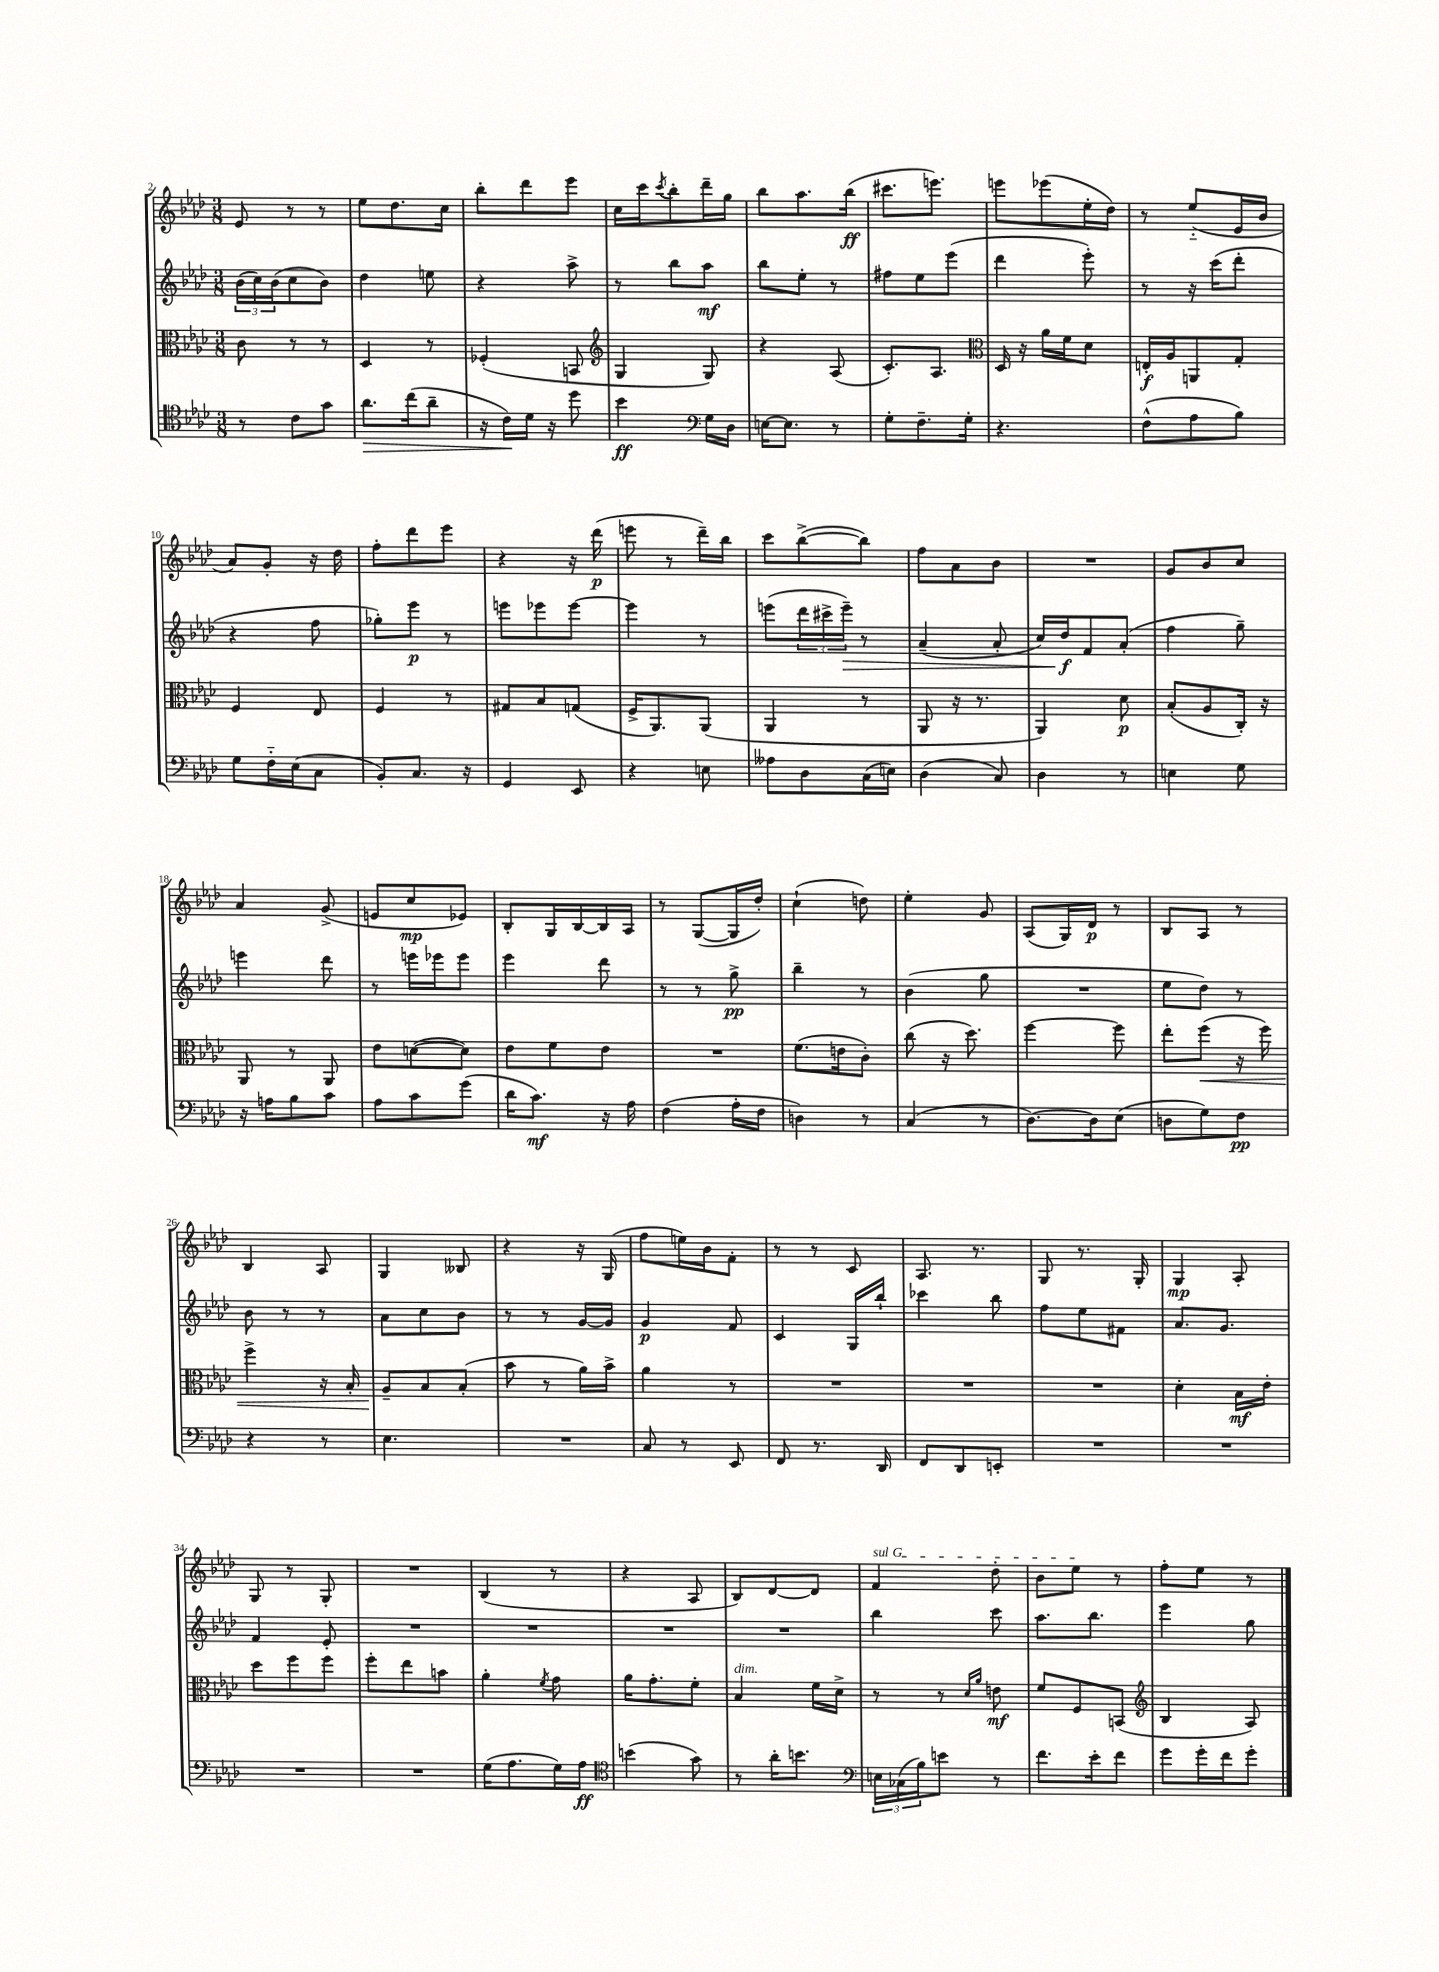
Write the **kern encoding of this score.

**kern	**kern	**kern	**kern
*staff4	*staff3	*staff2	*staff1
*clefC4	*clefC3	*clefG2	*clefG2
*k[b-e-a-d-]	*k[b-e-a-d-]	*k[b-e-a-d-]	*k[b-e-a-d-]
*M3/8	*M3/8	*M3/8	*M3/8
8r	8c\	(24b-\LL	8e-/
.	.	24cc\)	.
.	.	(24b-\J	.
8c\L	8r	8cc\	8r
8g\J	8r	8b-\J)	8r
=	=	=	=
8.a-\L	4D-/	4dd-\	8ee-\L
.	.	.	8.dd-\
(16cc\k	.	.	.
8a-~\J	8r	8ee\	.
.	.	.	16cc\Jk
=	=	=	=
16r	(4F-'/	4r	8bb-'\L
16c\LL)	.	.	.
16d-\JJ	.	.	8ddd-\
16r	.	.	.
8dd-\	8BB/	8aa-^\	8eee-\J
=	=	=	=
*	*clefG2	*	*
4b-\	4G/	8r	16cc\LL
.	.	.	16ccc\J
.	.	.	8qccc/
.	.	8bb-\L	8bb-'\
*clefF4	*	*	*
16G\LL	8G/)	8aa-\J	16ddd-~\L
16D-\JJ	.	.	16gg\JJ
=	=	=	=
[16E\LK	4r	8bb-\L	8bb-\L
8.E\]J	.	.	.
.	.	8ee-'\J	8.aa-\
8r	(8A-/	8r	.
.	.	.	(16bb-\Jk
=	=	=	=
8G'\L	8.c'/L)	8ff#\L	8.ccc#\L
8.F~\	.	8ee-\	.
.	8.A-/J	.	8.eee\J)
.	.	(8eee-\J	.
16G'\Jk	.	.	.
=	=	=	=
*	*clefC3	*	*
4.r	16D-/	4ddd-\	8eee\L
.	16r	.	.
.	16a-\LL	.	(8eee-\
.	16f\J	.	.
.	8d-\J	8eee-'\)	16ee-'\L
.	.	.	16dd-\JJ)
=	=	=	=
(8F^^\L	16E'/LL	8r	8r
.	16A-/J	.	.
8A-\	8AA/	16r	(8ee-'~/L
.	.	(16ccc\LK	.
8B-\J)	8G'/J	8ddd-'\J	16e-/L
.	.	.	16b-/JJ
=	=	=	=
8G\L	4F/	4r	8a-/L)
16F'~\L	.	.	8g'/J
(16E-\J	.	.	.
8C\J	8E-/	8ff\	16r
.	.	.	16dd-\
=	=	=	=
8BB-'/L)	4F/	8gg-'\L)	8ff'\L
8.C/J	.	8eee-\J	8ddd-\
.	8r	8r	8eee-\J
16r	.	.	.
=	=	=	=
4GG/	8G#/L	8eee\L	4r
.	8B-/	8eee-\	.
8EE-/	(8G/J	[8eee-\J	16r
.	.	.	(16ddd-\
=	=	=	=
4r	16F^/LK	4eee-\]	8eee\
.	8.AA-/)	.	.
.	.	.	8r
8E\	(8AA-/J	8r	16ddd-~\LL)
.	.	.	16bb-\JJ
=	=	=	=
8A--\L	4AA-/	(8eee\L	8ccc\L
8D-\	.	24ddd-\L	([8bb-^\
.	.	24ccc#^\	.
.	.	24eee~\JJ)	.
(16C\L	8r	8r	8bb-\]J)
16E\JJ)	.	.	.
=	=	=	=
(4D-\	8AA-/	(4a-~/	8ff\L
.	16r	.	8a-\
.	8.r	.	.
8C/)	.	8a-'/	8b-\J
=	=	=	=
4D-\	4AA-/)	16cc/LL)	4.r
.	.	16dd-/J	.
.	.	8f/	.
8r	8d-\	(8a-'/J	.
=	=	=	=
4E\	(8B-'/L	4ff\	8g/L
.	8A-/	.	8b-/
8G\	16C'/Jk)	8gg~\)	8cc/J
.	16r	.	.
=	=	=	=
16r	8AA-/	4eee\	4a-/
16A\LK	.	.	.
8B-\	8r	.	.
8c\J	8AA-/	8ddd-\	(8g^/
=	=	=	=
8A-\L	8e-\L	8r	8e/L
8c\	([8d\	16eee\LL	8cc/
.	.	16eee-\J	.
(8g\J	8d\]J)	8eee-\J	8e-/J)
=	=	=	=
16d-\LK	8e-\L	4eee-\	8B-'/L
8.c\J)	.	.	.
.	8f\	.	16G/L
.	.	.	[16B-/
16r	8e-\J	8ddd-\	16B-/]
16A-\	.	.	16A-/JJ
=	=	=	=
(4F\	4.r	8r	8r
.	.	8r	([8G/L
16A-'\LL	.	8gg^\	16G/]L
16F\JJ	.	.	16dd-'/JJ)
=	=	=	=
4D\)	(8.f\L	4bb-~\	(4cc`\
.	16e\k	.	.
8r	8c'\J)	8r	8dd\)
=	=	=	=
(4C/	(8cc\	(4b-\	4ee-'\
.	16r	.	.
.	8.dd-\)	.	.
8r	.	8gg\	8g/
=	=	=	=
[8.D-\L)	[4ff\	4.r	(8A-/L
.	.	.	16G/L)
16D-\]k	.	.	16d-/JJ
(8E-\J	8ff\]	.	8r
=	=	=	=
8D\L	8ee-'\L	8ee-\L	8B-/L
8G\)	(8ff\J	8dd-\J)	8A-/J
8F\J	16r	8r	8r
.	16ff\)	.	.
=	=	=	=
4r	4ff^\	8b-\	4B-/
.	.	8r	.
8r	16r	8r	8A-/
.	16B-'/	.	.
=	=	=	=
4.E-\	8A-~/L	8a-\L	4G/
.	8B-/	8cc\	.
.	(8B-'/J	8b-\J	8B--/
=	=	=	=
4.r	8b-\	8r	4r
.	8r	8r	.
.	16a-\LL)	[16g/LL	16r
.	16b-^\JJ	16g/]JJ	(16G/
=	=	=	=
8C/	4a-\	4g/	8ff\L
8r	.	.	16ee\L)
.	.	.	16b-\J
8EE-/	8r	8f/	8f'\J
=	=	=	=
8FF/	4.r	4c/	8r
8.r	.	.	8r
.	.	16G/LL	8c/
16DD-/	.	16bb-`/JJ	.
=	=	=	=
8FF/L	4.r	4ccc-\	8.A-/
8DD-/	.	.	.
.	.	.	8.r
8EE'/J	.	8bb-\	.
=	=	=	=
4.r	4.r	8ff\L	8G/
.	.	8ee-\	8.r
.	.	8f#\J	.
.	.	.	16G'/
=	=	=	=
4.r	4d-'\	8.a-/L	4G/
.	.	8.g/J	.
.	16B-\LL	.	8A-'/
.	16e-'\JJ	.	.
=	=	=	=
4.r	8dd-\L	4f/	8G/
.	8ff\	.	8r
.	8ff\J	8e-'/	8G'/
=	=	=	=
4.r	8ff'\L	4.r	4.r
.	8ee-\	.	.
.	8b\J	.	.
=	=	=	=
(16G\LK	4a-'\	4.r	(4B-/
8.A-\	.	.	.
.	8qf/	.	.
16G\L)	8g\	.	8r
16A-\JJ	.	.	.
=	=	=	=
*clefC4	*	*	*
(4b\	16a-\LK	4.r	4r
.	8.g'\	.	.
8g\)	8f'\J	.	8A-/
=	=	=	=
8r	4B-/	4.r	8B-/L)
16a-'\LK	.	.	[8d-/
8.b\J	.	.	.
.	16f\LL	.	8d-/]J
.	16d-^\JJ	.	.
=	=	=	=
*clefF4	*	*	*
24E\LL	8r	4bb-\	4f/
(24C-\	.	.	.
24B-\J)	.	.	.
8e\J	8r	.	.
.	16qqd-/LL	.	.
.	16qqa-/JJ	.	.
8r	8e\	8ccc\	8dd-'\
=	=	=	=
8.f\L	8f/L	8.aa-\L	8b-\L
.	8F/	.	8ee-\J
16e-'\k	.	8.bb-\J	.
8f\J	(8BB/J	.	8r
=	=	=	=
*	*clefG2	*	*
8g\L	4B-/	4eee-\	8ff'\L
16g'\L	.	.	8ee-\J
16f\J	.	.	.
8g'\J	8A-/)	8gg\	8r
==	==	==	==
*-	*-	*-	*-
